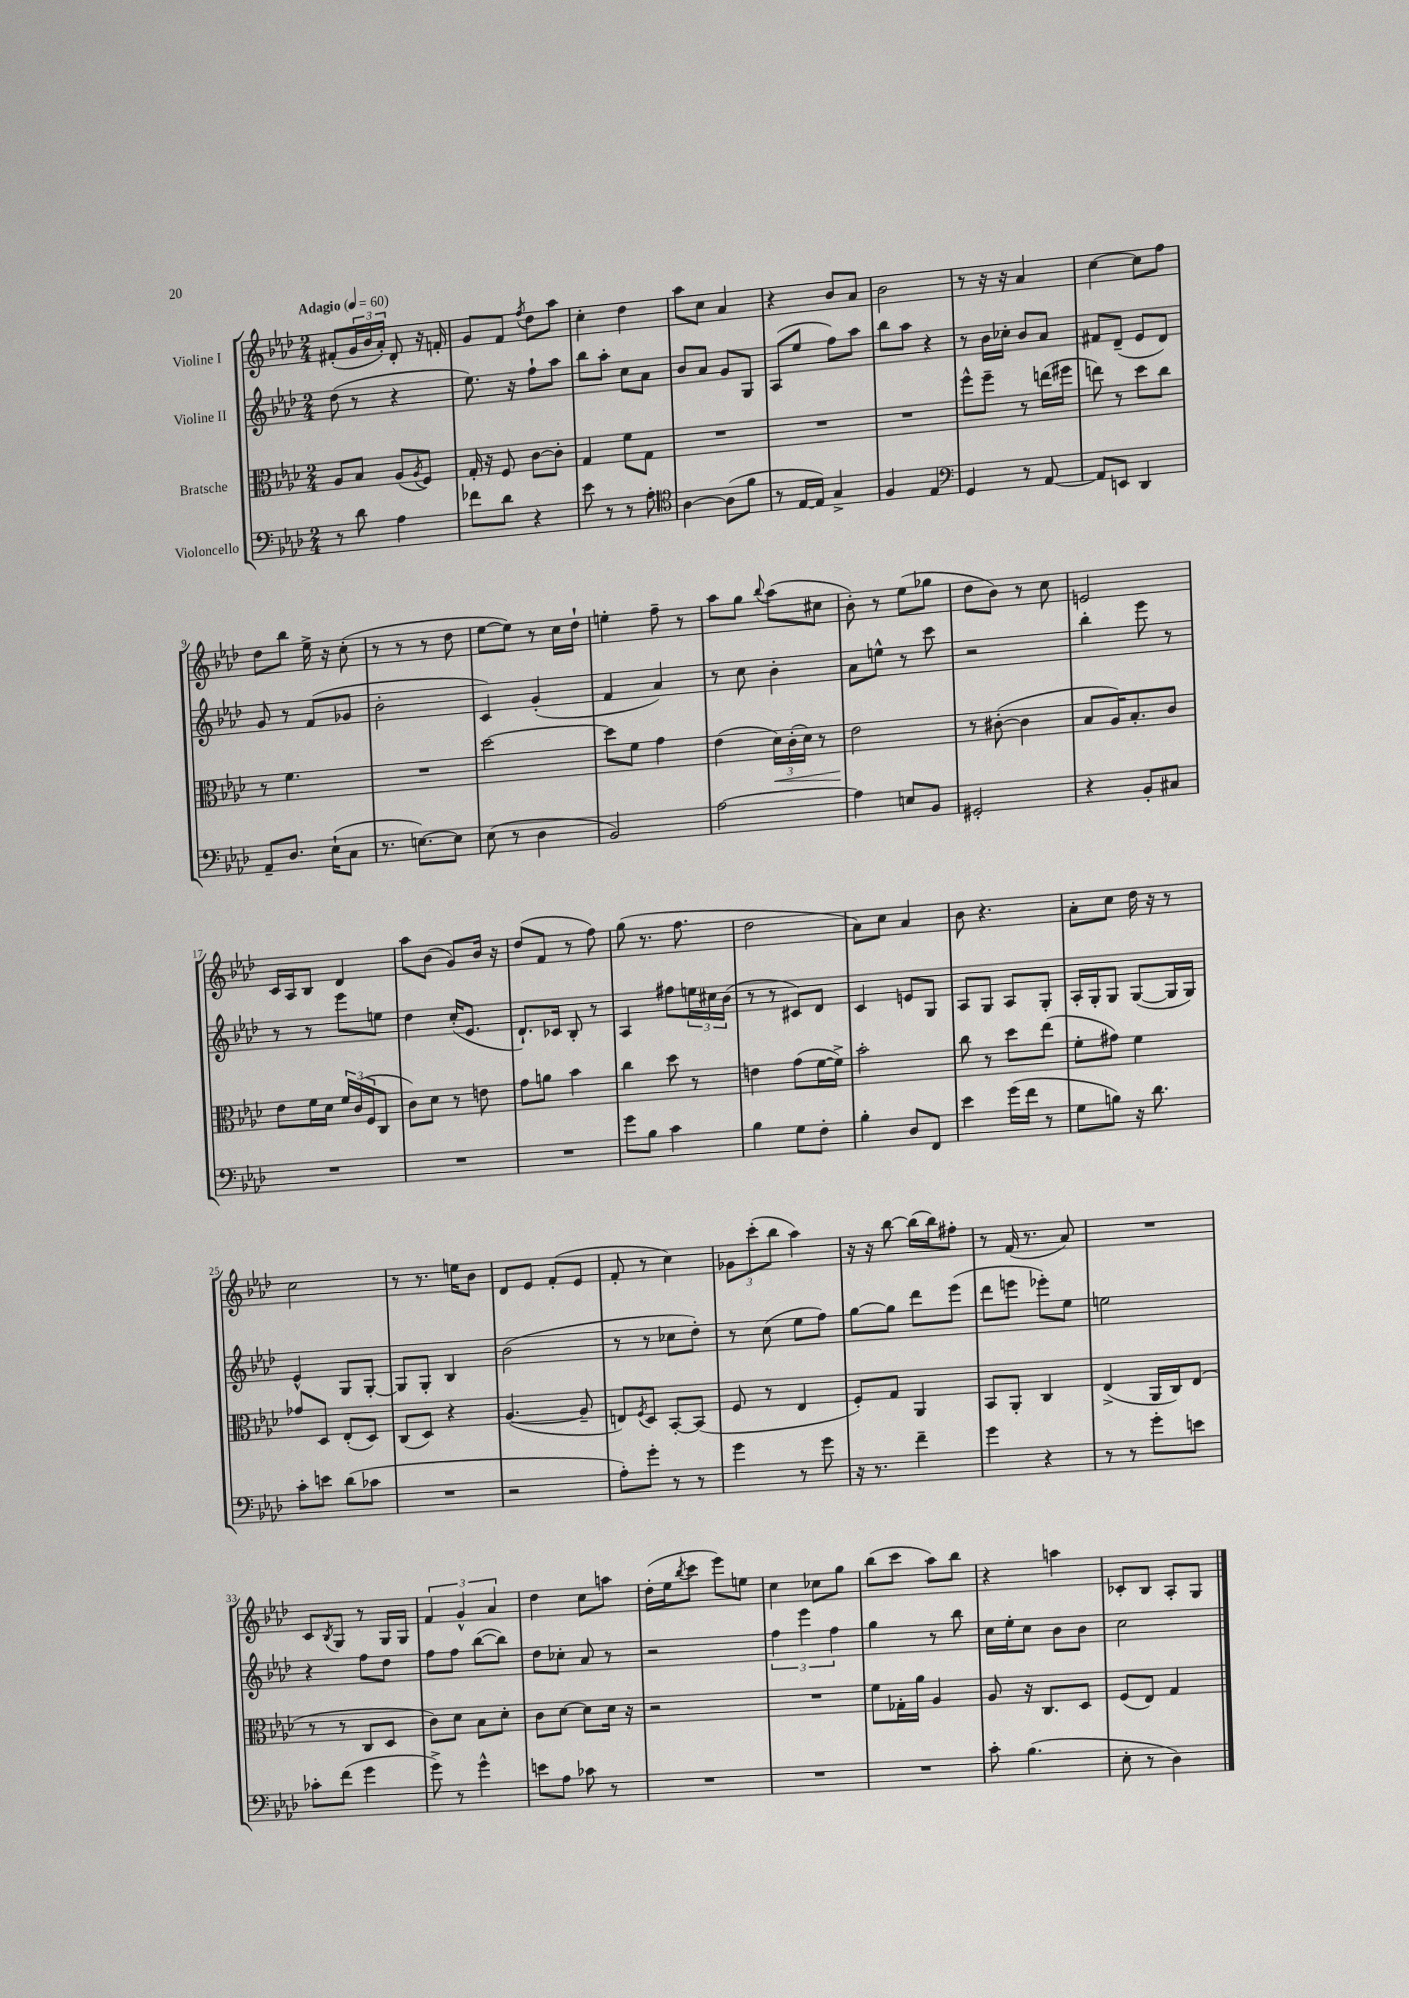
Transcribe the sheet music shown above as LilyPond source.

<<
\new StaffGroup <<
\new Staff = "s0" \with { instrumentName = "Violine I" } {
    \clef treble \key aes \major \numericTimeSignature \time 2/4 \tempo "Adagio" 4 = 60
    fis'8-.( \tuplet 3/2 { g'16 bes'16 aes'16-.) } des'8-. r16 f'16-. |
    g'8 f'8 \acciaccatura { f''8 } des''8 aes''8 |
    c''4-. des''4 |
    aes''8 c''8 aes'4 |
    r4 bes'8 aes'8 |
    bes'2 |
    r8 r16 r16 aes'4 |
    c''4~ c''8 f''8 |
    des''8 bes''8 ees''16-> r16 c''8-.( |
    r8 r8 r8 des''8 |
    ees''8~ ees''8) r8 c''16 des''16-! |
    e''4-. f''8-- r8 |
    aes''8 g''8 \appoggiatura { bes''8 } aes''8( cis''8 |
    bes'8-.) r8 ees''8( ges''8 |
    des''8 bes'8) r8 c''8 |
    e'2 |
    c'16 aes16 bes8 des'4 |
    aes''8 bes'8( g'8) bes'16 r16 |
    des''8( f'8 r8 f''8) |
    g''8( r8. f''8. |
    des''2 |
    aes'8) c''8 aes'4 |
    bes'8 r4. |
    aes'8-. c''8 des''16 r16 r8 |
    c''2 |
    r8 r8. e''16 bes'8 |
    des'8 ees'8 f'8-.( ees'8 |
    f'8-. r8 c''4) |
    \tuplet 3/2 { ges'8 c'''8-.( bes''8 } aes''4) |
    r16 r16 bes''8~ bes''16( bes''16) fis''8-. |
    r8 f'16( r8. aes'8) |
    R2 |
    c'8 \acciaccatura { bes8 } g8 r8 g16 g16 |
    \tuplet 3/2 { f'4 g'4-^ aes'4 } |
    des''4 c''8 a''8 |
    des''16-.( ees''16 \acciaccatura { bes''8 } c'''8 ees'''8) e''8 |
    c''4 ces''8 g''8 |
    bes''8( c'''8 aes''8) bes''8 |
    r4 a''4 |
    ces'8-. bes8 aes8-. g8 \bar "|." |
}
\new Staff = "s1" \with { instrumentName = "Violine II" } {
    \clef treble \key aes \major \numericTimeSignature \time 2/4
    des''8( r8 r4 |
    ees''8.) r16 f''8-! aes''8 |
    bes''8 aes''8-. c''8 aes'8 |
    bes'8 aes'8 g'8 g8 |
    aes8( ees''8 f''8) aes''8 |
    bes''8 aes''8 r4 |
    r8 bes'16 ces''16-. bes'8 aes'8 |
    fis'8 des'8--( ees'8 des'8) |
    g'8 r8 f'8( ges'8 |
    bes'2-. |
    c'4) g'4-.( |
    f'4 aes'4) |
    r8 c''8 bes'4-. |
    aes'8 e''8-^ r8 c'''8 |
    r2 |
    bes''4-. ees'''8 r8 |
    r8 r8 ees'''8 e''8 |
    des''4 c''16-.( ees'8. |
    des'8.-!) ces'16 bes8-. r8 |
    aes4 fis''8 \tuplet 3/2 { e''16 cis''16 bes'16( } |
    r8 r8 cis'8) des'8 |
    c'4 e'8 g8 |
    aes8 g8 aes8 g8-. |
    aes16-. g16-. g8 g8~( g16 g16) |
    ees'4-^ g8 g8~-. |
    g8 g8-. bes4 |
    bes'2( |
    r8 r8 ces''8 des''8-.) |
    r8 c''8( ees''8 f''8) |
    g''8~ g''8 des'''8 ees'''8( |
    des'''8 e'''8 ees'''8-.) ees''8 |
    e''2 |
    r4 f''8 des''8 |
    f''8 f''8 bes''8~( bes''8) |
    des''8 ces''8-. aes'8 r8 |
    r2 |
    \tuplet 3/2 { f''4 ees'''4 f''4 } |
    g''4 r8 bes''8 |
    c''16 ees''16-. c''8 bes'8 bes'8 |
    c''2 \bar "|." |
}
\new Staff = "s2" \with { instrumentName = "Bratsche" } {
    \clef alto \key aes \major \numericTimeSignature \time 2/4
    aes8 bes8 aes8( \acciaccatura { aes8 } f8) |
    g16-. r16 f8 c'8~ c'8-. |
    g4 f'8 g8 |
    R2 |
    R2 |
    R2 |
    f''8-^ f''8-- r8 e''16( fis''16 |
    e''8) r8 des''8 c''8 |
    r8 f'4. |
    R2 |
    des''2~ |
    des''8 f'8 g'4 |
    ees'4( \tuplet 3/2 { des'16\<) c'16-.( des'16) } r8 |
    ees'2\! |
    r8 cis'8~-.( cis'4 |
    bes8 aes16) bes8.-. c'8 |
    ees'8 f'16 des'16 \tuplet 3/2 { f'16 c'16( f16 } c8 |
    c'8) des'8 r8 e'8 |
    g'8 a'8 bes'4 |
    c''4 des''8 r8 |
    e'4 g'8( f'16~ f'16->) |
    bes'2-. |
    c''8 r8 des''8 ees''8( |
    f'8-. gis'8) f'4 |
    ges'8 des8 ees8-.( des8) |
    c8( des8) r4 |
    aes4.~( aes8-- |
    e8) \acciaccatura { f8 } des8 bes,8~-. bes,8( |
    f8 r8 ees4 |
    f8-.) g8 aes,4 |
    bes,8 aes,8-. c4 |
    ees4->( aes,16 c16) ees8( |
    r8 r8 c8 des8 |
    c'8) des'8 bes8 des'8-. |
    c'8 des'8~ des'8 des'16 r16 |
    r2 |
    R2 |
    f'8 ges16-. aes'16 aes4 |
    aes8 r16 c8. des8 |
    f8( ees8) g4 \bar "|." |
}
\new Staff = "s3" \with { instrumentName = "Violoncello" } {
    \clef bass \key aes \major \numericTimeSignature \time 2/4
    r8 des'8 aes4 |
    fes'8 des'8 r4 |
    ees'8 r8 r8 aes8-. |
    \clef tenor aes4~ aes8( f'8 |
    r8 ees16~ ees16) g4-> |
    f4 ees4 |
    \clef bass g,4 r8 aes,8~ |
    aes,8 e,8 des,4 |
    aes,8-- des8. ees16-!( c8 |
    r8. e8.~) e8 |
    ees8( r8 des4 |
    bes,2) |
    aes2~ |
    aes4 e8 bes,8 |
    gis,2-. |
    r4 bes,8-. cis8 |
    R2 |
    R2 |
    R2 |
    g'8 bes8 c'4 |
    bes4 g8 f8-. |
    bes4-. des8 f,8 |
    ees'4 g'16( f'16 r8 |
    g8 b8) r16 des'8. |
    c'8-. e'8 des'8( ces'8 |
    R2 |
    r2 |
    aes8-.) g'8-. r8 r8 |
    g'4 r8 g'8 |
    r16 r8. f'4-- |
    g'4 r4 |
    r8 r8 g'8-. e'8 |
    ces'8-. f'8( g'4 |
    g'8->) r8 g'4-^ |
    e'8 aes8 ces'8 r8 |
    R2 |
    R2 |
    R2 |
    c'8-. bes4.( |
    ees8-. r8 des4) \bar "|." |
}
>>
>>
